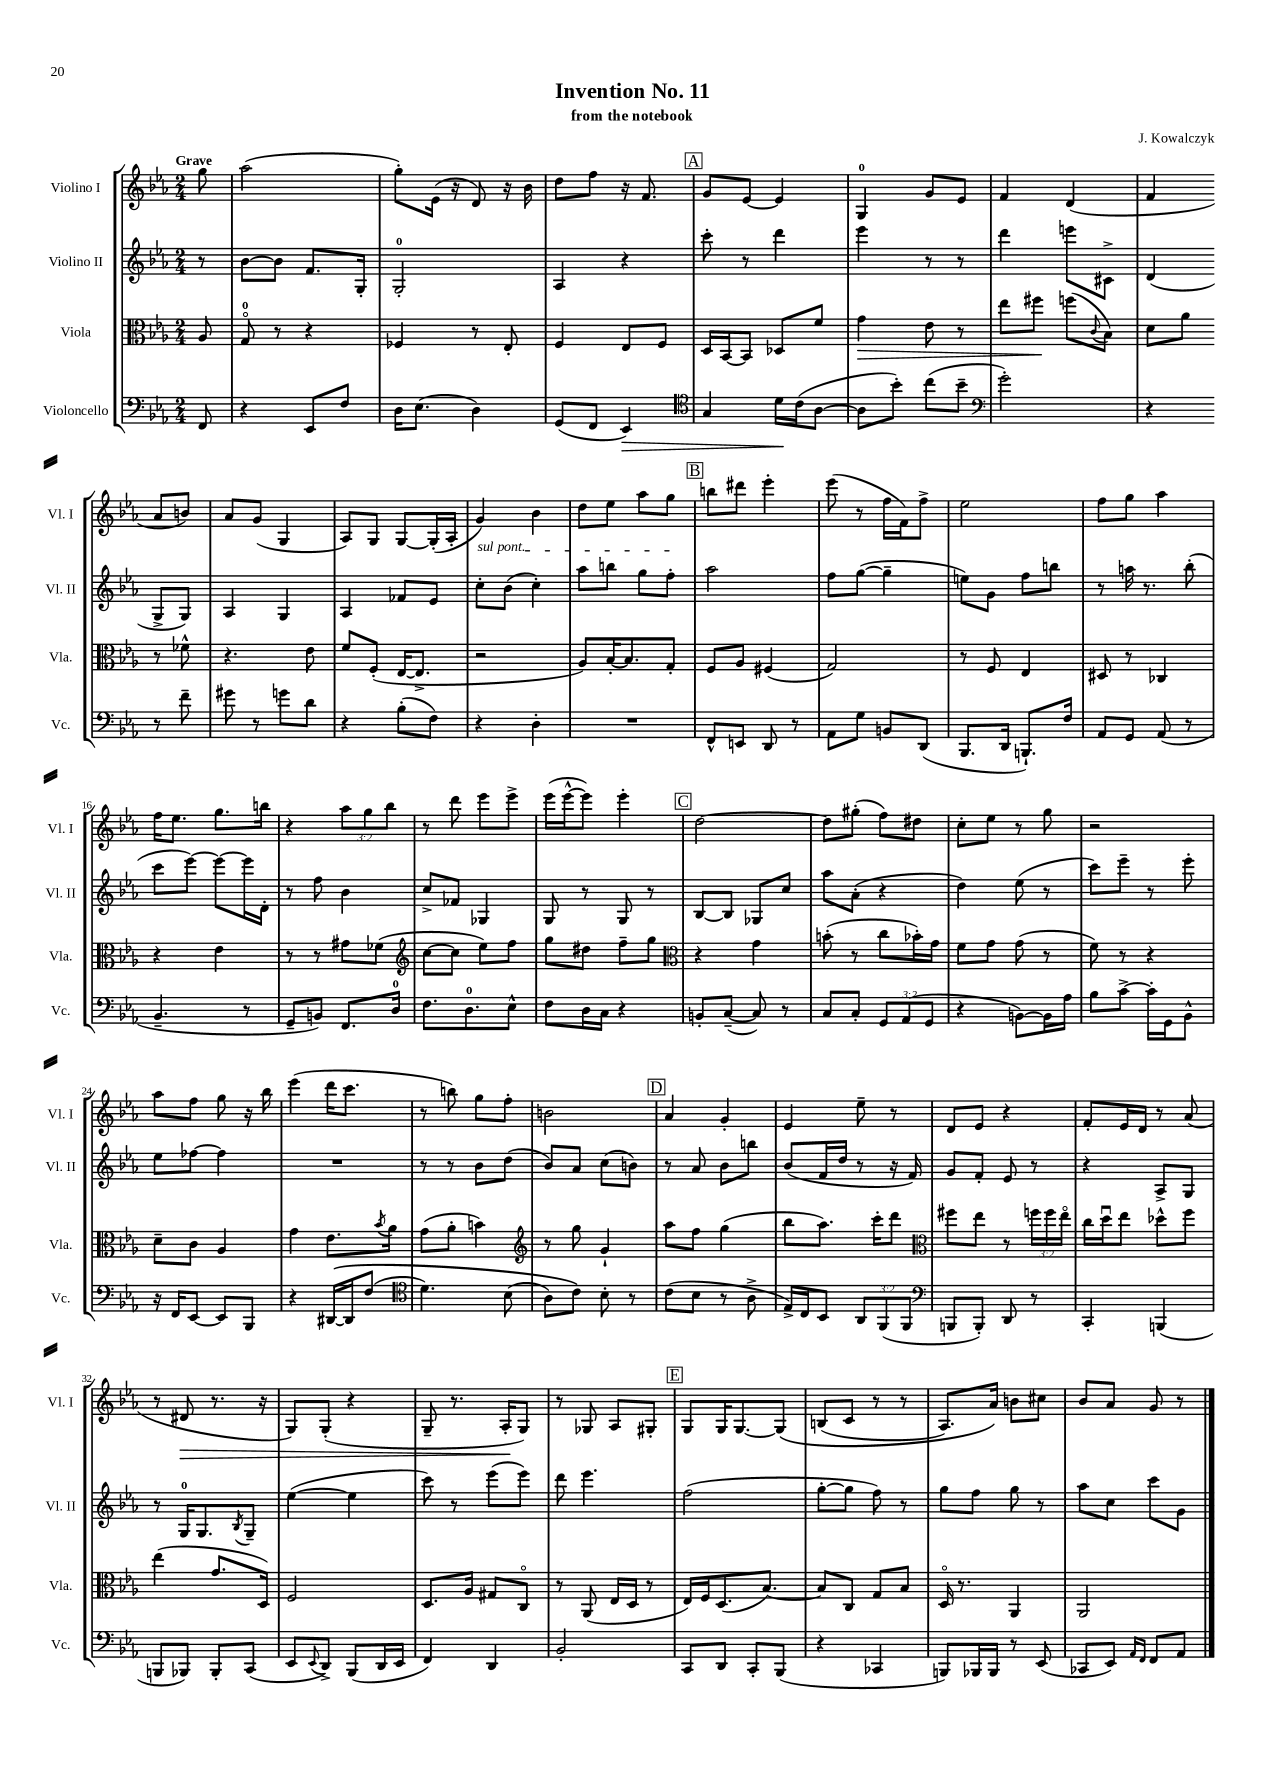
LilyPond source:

\header { title = "Invention No. 11" composer = "J. Kowalczyk" subtitle = "from the notebook" }
<<
\new StaffGroup <<
\new Staff = "s0" \with { instrumentName = "Violino I" shortInstrumentName = "Vl. I" } {
    \clef treble \key ees \major \numericTimeSignature \time 2/4 \override Staff.TupletNumber.text = #tuplet-number::calc-fraction-text \partial 8 \tempo "Grave"
    g''8 |
    aes''2( |
    g''8-.) ees'16( r16 d'8) r16 bes'16 |
    d''8 f''8 r16 f'8. |
    \mark \markup { \box "A" } g'8 ees'8~ ees'4 |
    g4-0 g'8 ees'8 |
    f'4 d'4( |
    f'4 aes'8 b'8) |
    aes'8 g'8( g4 |
    aes8) g8 g8~ g16-.( aes16-. |
    g'4) bes'4 |
    d''8 ees''8 aes''8 g''8 |
    \mark \markup { \box "B" } b''8 dis'''8 ees'''4-. |
    ees'''8( r8 f''16 f'16) f''8-> |
    ees''2 |
    f''8 g''8 aes''4 |
    f''16 ees''8. g''8. b''16 |
    r4 \tuplet 3/2 { aes''8 g''8 bes''8 } |
    r8 d'''8 ees'''8 ees'''8-> |
    ees'''16( ees'''16~-^ ees'''8) ees'''4-. |
    \mark \markup { \box "C" } d''2~ |
    d''8 gis''8-.( f''8) dis''8 |
    c''8-. ees''8 r8 g''8 |
    r2 |
    aes''8 f''8 g''8 r16 bes''16 |
    ees'''4( d'''16 c'''8. |
    r8 b''8) g''8 f''8-. |
    b'2 |
    \mark \markup { \box "D" } aes'4 g'4-. |
    ees'4 ees''8-- r8 |
    d'8 ees'8 r4 |
    f'8-. ees'16 d'16 r8 aes'8( |
    r8 dis'8\> r8. r16 |
    g8) g8-.( r4 |
    g8-- r8. aes16-.\! g8) |
    r8 ges8 aes8 gis8-. |
    \mark \markup { \box "E" } g8 g16 g8.~ g8\( |
    b8( c'8 r8 r8 |
    aes8.) aes'16\) b'8 cis''8 |
    bes'8 aes'8 g'8 r8 \bar "|." |
}
\new Staff = "s1" \with { instrumentName = "Violino II" shortInstrumentName = "Vl. II" } {
    \clef treble \key ees \major \numericTimeSignature \time 2/4 \partial 8
    r8 |
    bes'8~ bes'8 f'8. g16-. |
    g2-0-. |
    aes4 r4 |
    \mark \markup { \box "A" } c'''8-. r8 d'''4 |
    ees'''4 r8 r8 |
    d'''4 e'''8 cis'8-> |
    d'4( g8-> g8) |
    aes4 g4 |
    aes4 fes'8 ees'8 |
    \once \override TextSpanner.bound-details.left.text = \markup { \italic "sul pont." } c''8-.\startTextSpan bes'8( c''4-.) |
    aes''8 b''8 g''8 f''8-.\stopTextSpan |
    \mark \markup { \box "B" } aes''2 |
    f''8 g''8~( g''4-- |
    e''8) g'8 f''8 b''8 |
    r8 a''16 r8. bes''8-.( |
    c'''8 ees'''8~) ees'''8~ ees'''16 d'16-. |
    r8 f''8 bes'4 |
    c''8-> fes'8 ges4 |
    g8 r8 g8 r8 |
    \mark \markup { \box "C" } bes8~ bes8 ges8 c''8 |
    aes''8 aes'8-.( r4 |
    d''4) ees''8( r8 |
    c'''8) ees'''8-- r8 ees'''8-. |
    ees''8 fes''8~ fes''4 |
    R2 |
    r8 r8 bes'8 d''8( |
    bes'8) aes'8 c''8( b'8) |
    \mark \markup { \box "D" } r8 aes'8 bes'8 b''8 |
    bes'8( f'16 d''16 r8 r16 f'16) |
    g'8 f'8-. ees'8 r8 |
    r4 aes8-> g8 |
    r8 g16-0 g8. \acciaccatura { bes8 } g8-- |
    ees''4~( ees''4 |
    c'''8) r8 ees'''8( ees'''8) |
    d'''8 ees'''4. |
    \mark \markup { \box "E" } f''2( |
    g''8~-. g''8 f''8) r8 |
    g''8 f''8 g''8 r8 |
    aes''8 c''8 c'''8 g'8 \bar "|." |
}
\new Staff = "s2" \with { instrumentName = "Viola" shortInstrumentName = "Vla." } {
    \clef alto \key ees \major \numericTimeSignature \time 2/4 \override Staff.TupletNumber.text = #tuplet-number::calc-fraction-text \partial 8
    aes8 |
    g8-0\flageolet r8 r4 |
    fes4 r8 ees8-. |
    f4 ees8 f8 |
    \mark \markup { \box "A" } d16 bes,16~ bes,8 des8 f'8 |
    g'4\> ees'8 r8 |
    ees''8 fis''8\! f''8( \appoggiatura { c'8 } bes8) |
    d'8 aes'8 r8 fes'8-^ |
    r4. ees'8 |
    f'8 f8-.( ees16~ ees8.-> |
    r2 |
    aes8) bes16~-. bes8. g8-. |
    \mark \markup { \box "B" } f8 aes8 fis4( |
    g2) |
    r8 f8 ees4 |
    dis8 r8 ces4 |
    r4 ees'4 |
    r8 r8 gis'8 fes'8( |
    \clef treble c''8~ c''8 ees''8) f''8 |
    g''8 dis''8 f''8-- g''8 |
    \mark \markup { \box "C" } \clef alto r4 g'4 |
    b'8-.( r8 c''8 bes'16-.) g'16 |
    f'8 g'8 g'8( r8 |
    f'8) r8 r4 |
    d'8-- c'8 aes4 |
    g'4 ees'8. \acciaccatura { bes'8 } aes'16 |
    g'8( aes'8-. b'4) |
    \clef treble r8 g''8 g'4-! |
    \mark \markup { \box "D" } aes''8 f''8 g''4( |
    bes''8 aes''8.) c'''16-. d'''8 |
    \clef alto fis''8 ees''8 r8 \tuplet 3/2 { f''16 f''16 ees''16\flageolet } |
    c''16 d''16\downbow ees''8 des''8-^ f''8 |
    ees''4( g'8. d16) |
    f2 |
    d8. aes16 gis8 c8\flageolet |
    r8 aes,8( ees16 d16 r8 |
    \mark \markup { \box "E" } ees16) f16 d8.( bes8.~) |
    bes8 c8 g8 bes8 |
    d16\flageolet r8. aes,4 |
    aes,2 \bar "|." |
}
\new Staff = "s3" \with { instrumentName = "Violoncello" shortInstrumentName = "Vc." } {
    \clef bass \key ees \major \numericTimeSignature \time 2/4 \override Staff.TupletNumber.text = #tuplet-number::calc-fraction-text \partial 8
    f,8 |
    r4 ees,8 f8 |
    d16 ees8.( d4) |
    g,8( f,8 ees,4\>) |
    \mark \markup { \box "A" } \clef tenor g4 d'16\! c'16( aes8~ |
    aes8 bes'8-.) c''8( bes'8-- |
    \clef bass g'2-.) |
    r4 r8 f'8-- |
    gis'8 r8 g'8 d'8 |
    r4 bes8-.( f8) |
    r4 d4-. |
    R2 |
    \mark \markup { \box "B" } f,8-^ e,8 d,8 r8 |
    aes,8 g8 b,8 d,8( |
    bes,,8. d,16 b,,8.-!) f16 |
    aes,8 g,8 aes,8( r8 |
    bes,4.-- r8 |
    g,8-- b,8) f,8. d16-0 |
    f8. d8.-0 ees8-^ |
    f8 d16 c16 r4 |
    \mark \markup { \box "C" } b,8-. c8~--( c8) r8 |
    c8 c8-. \tuplet 3/2 { g,8 aes,8( g,8 } |
    r4 b,8~) b,16 aes16 |
    bes8 c'8~-> c'16-. g,16 bes,8-^ |
    r16 f,16 ees,8~ ees,8 bes,,8 |
    r4 dis,16~\( dis,16 f8( |
    \clef tenor d'4.) bes8( |
    aes8) c'8\) bes8-. r8 |
    \mark \markup { \box "D" } c'8( bes8 r8 aes8-> |
    ees16->) c16 bes,8 \tuplet 3/2 { aes,8 f,8( f,8 } |
    \clef bass b,,8 b,,8-.) d,8 r8 |
    c,4-. b,,4( |
    b,,8 bes,,8) bes,,8-. c,8( |
    ees,8 \appoggiatura { ees,8 } d,8->) bes,,8( d,16 ees,16 |
    f,4) d,4 |
    bes,2-. |
    \mark \markup { \box "E" } c,8 d,8 c,8-. bes,,8( |
    r4 ces,4 |
    b,,8) bes,,16 bes,,16 r8 ees,8( |
    ces,8 ees,8) \grace { aes,16 f,16 } f,8 aes,8 \bar "|." |
}
>>
>>
